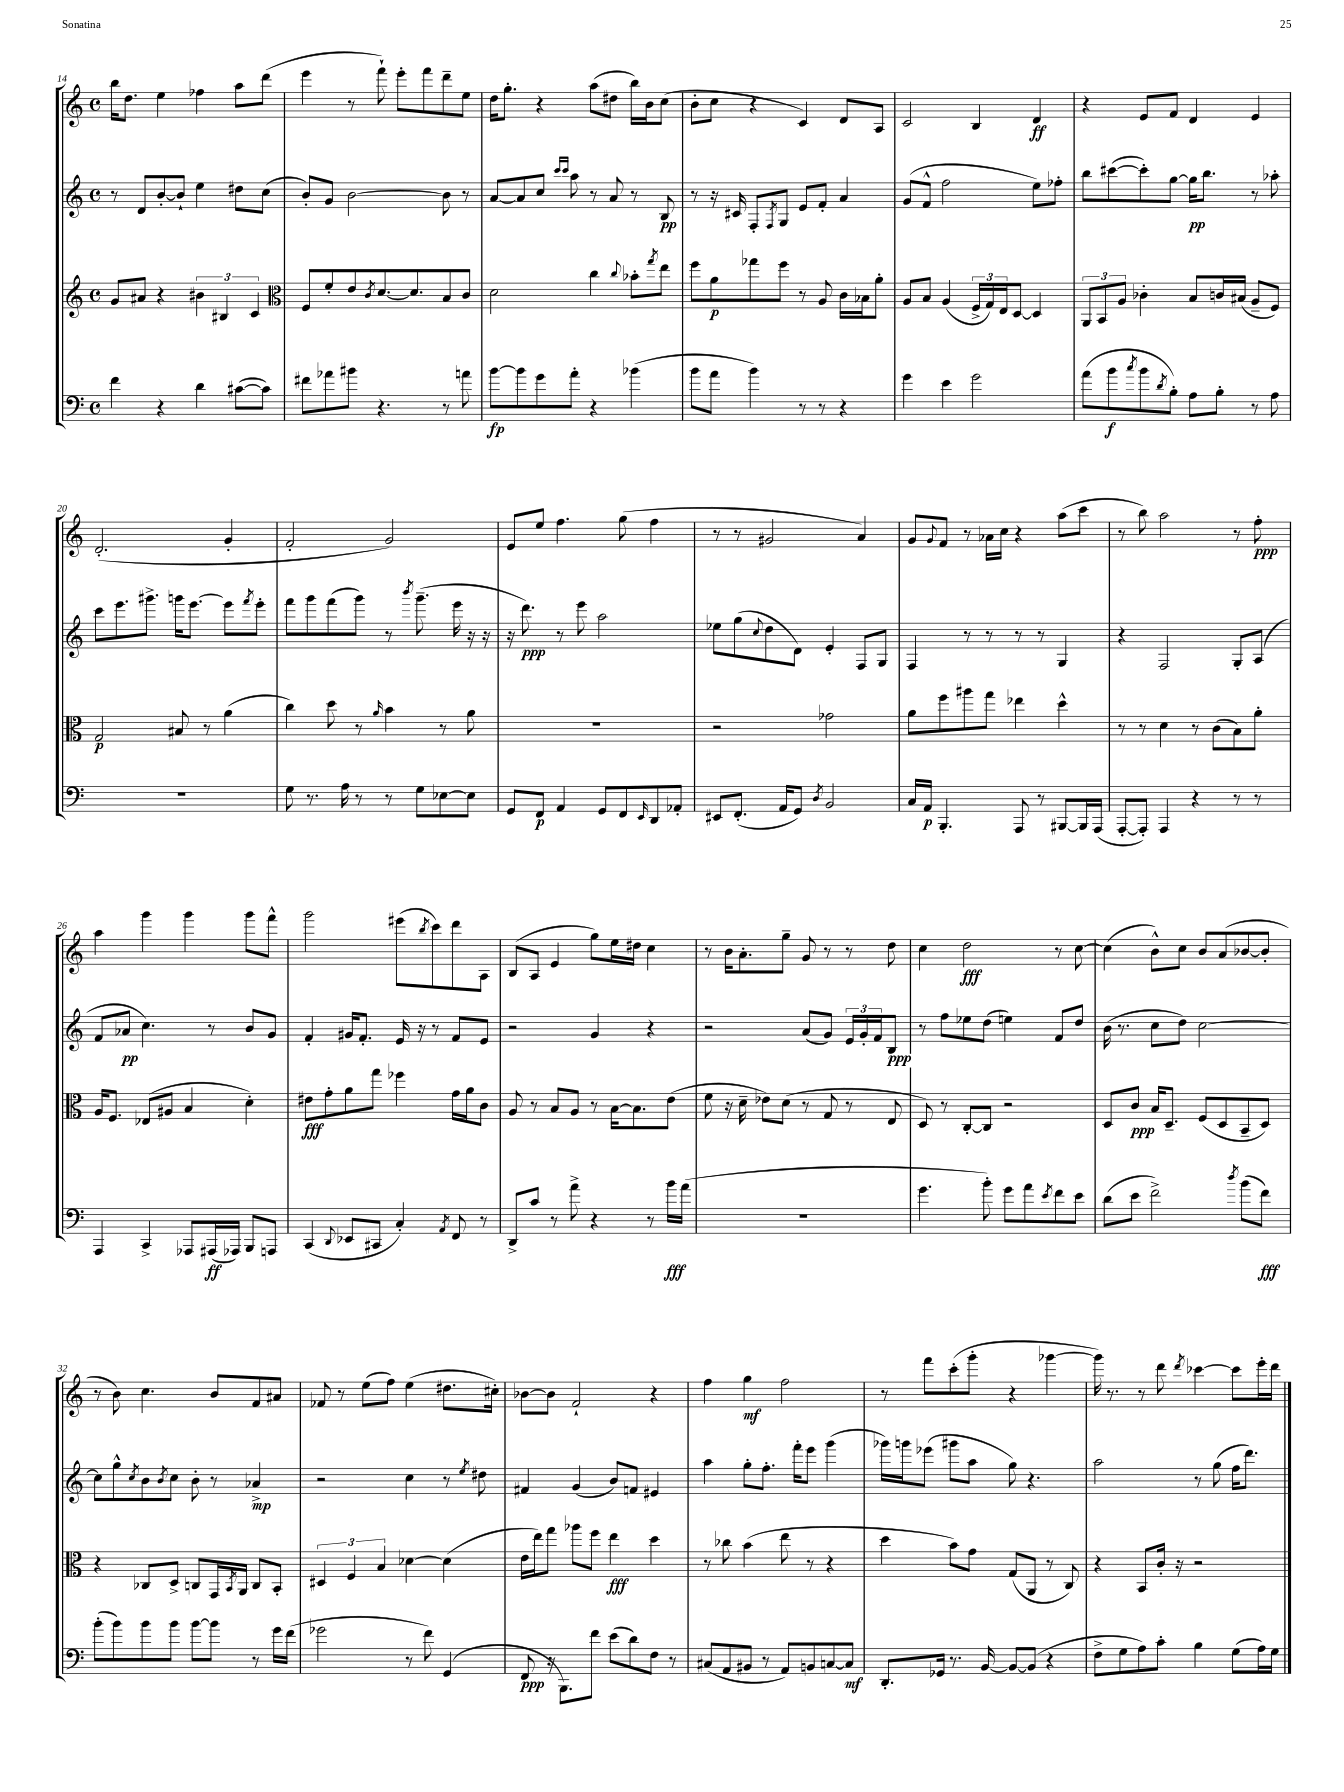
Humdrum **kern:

**kern	**dynam	**kern	**dynam	**kern	**dynam	**kern	**dynam
*part4	*part4	*part3	*part3	*part2	*part2	*part1	*part1
*staff4	*staff4	*staff3	*staff3	*staff2	*staff2	*staff1	*staff1
*clefF4	*	*clefG2	*	*clefG2	*	*clefG2	*
*k[]	*	*k[]	*	*k[]	*	*k[]	*
*M4/4	*	*M4/4	*	*M4/4	*	*M4/4	*
*met(c)	*	*met(c)	*	*met(c)	*	*met(c)	*
=14	=14	=14	=14	=14	=14	=14	=14
4f\	.	8g/L	.	8r	.	16bb\KL	.
.	.	.	.	.	.	8.dd\J	.
.	.	8a#X/J	.	8d/L	.	.	.
4r	.	4r	.	[8b'/	.	4ee\	.
.	.	.	.	8b`/J]	.	.	.
4d\	.	6b#X\	.	4ee\	.	4ff-X\	.
.	.	6B#X/	.	.	.	.	.
([8c#X\L	.	.	.	8dd#X\L	.	8aa\L	.
.	.	6c/	.	.	.	.	.
8c#\J])	.	.	.	(8cc\J	.	(8ddd\J	.
=15	=15	=15	=15	=15	=15	=15	=15
*	*	*clefC3	*	*	*	*	*
8f#X\L	.	8F/L	.	8b'/L)	.	4eee\	.
8a-X\	.	8f'/	.	8g/J	.	.	.
8b#X\J	.	8e/	.	[2b\	.	8r	.
.	.	8qc/	.	.	.	.	.
4.r	.	[8.d/	.	.	.	8fff`\)	.
.	.	.	.	.	.	8eee'\L	.
.	.	8.d/]	.	.	.	.	.
.	.	.	.	.	.	8fff\	.
8r	.	8B/	.	8b\]	.	8ddd~\	.
8an\	.	8c/J	.	8r	.	8ee\J	.
=16	=16	=16	=16	=16	=16	=16	=16
[8b\L	fp	2d\	.	[8a/L	.	16dd\KL	.
.	.	.	.	.	.	8.gg'\J	.
8b\]	.	.	.	8a/]	.	.	.
8g\	.	.	.	8cc/J	.	4r	.
.	.	.	.	16qqccc/LL	.	.	.
.	.	.	.	16qqccc/JJ	.	.	.
8a'\J	.	.	.	8aa\	.	.	.
4r	.	4cc\	.	8r	.	(8aa\L	.
.	.	.	.	8a/	.	8dd#X\J	.
.	.	8qqcc/	.	.	.	.	.
(4b-X\	.	8b-X'\L	.	8r	.	16bb\LL)	.
.	.	.	.	.	.	16b\J	.
.	.	8qgg/	.	.	.	.	.
.	.	8ee\J	.	8B/	pp	(8cc\J	.
=17	=17	=17	=17	=17	=17	=17	=17
8b\L	.	8ff\L	.	8r	.	8b'\L	.
8a\J	.	8a\	p	16r	.	8cc\J	.
.	.	.	.	16c#X/	.	.	.
4b\)	.	8gg-X\	.	8F'/L	.	4r	.
.	.	.	.	8qF/	.	.	.
.	.	8ff\J	.	8G/J	.	.	.
8r	.	8r	.	8e/L	.	4c/)	.
8r	.	8A/	.	8f'/J	.	.	.
4r	.	16c\LL	.	4a/	.	8d/L	.
.	.	16B-X\J	.	.	.	.	.
.	.	8a'\J	.	.	.	8A/J	.
=18	=18	=18	=18	=18	=18	=18	=18
4g\	.	8A/L	.	(8g/L	.	2c/	.
.	.	8B/J	.	8f^^/J	.	.	.
4e\	.	(4A/	.	2ff\	.	.	.
2g\	.	24F^/LL	.	.	.	4B/	.
.	.	24G/)	.	.	.	.	.
.	.	24E/J	.	.	.	.	.
.	.	[8D/J	.	.	.	.	.
.	.	4D/]	.	8ee\L)	.	4d/	ff
.	.	.	.	8ff-X'\J	.	.	.
=19	=19	=19	=19	=19	=19	=19	=19
(8a\L	.	12AA/L	.	8bb\L	.	4r	.
.	.	12BB/	.	.	.	.	.
8b\	f	.	.	([8ccc#X\	.	.	.
.	.	12A/J	.	.	.	.	.
8qcc/	.	.	.	.	.	.	.
8b\	.	4c-X'\	.	8ccc#'\])	.	8e/L	.
8qd/	.	.	.	.	.	.	.
8B'\J)	.	.	.	[8gg\J	.	8f/J	.
8A\L	.	8B/L	.	16gg\KL]	pp	4d/	.
.	.	.	.	8.bb\J	.	.	.
8B'\J	.	16cn/L	.	.	.	.	.
.	.	(16B#X/JJ	.	.	.	.	.
8r	.	8A~/L	.	8r	.	4e/	.
8A\	.	8F/J)	.	8aa-X'\	.	.	.
!!LO:LB:g=z
=20	=20	=20	=20	=20	=20	=20	=20
1r	.	2G/	p	8ccc\L	.	(2.d'/	.
.	.	.	.	8.eee\	.	.	.
.	.	.	.	8.ggg#X^\J	.	.	.
.	.	8B#X/	.	16gggn\KL	.	.	.
.	.	.	.	[8.eee\J	.	.	.
.	.	8r	.	.	.	.	.
.	.	(4a\	.	8eee\L]	.	4g'/	.
.	.	.	.	8qfff/	.	.	.
.	.	.	.	8eee'\J	.	.	.
=21	=21	=21	=21	=21	=21	=21	=21
8G\	.	4cc\)	.	8fff\L	.	2f'/	.
8.r	.	.	.	8ggg\	.	.	.
.	.	8dd\	.	(8fff\	.	.	.
16A\	.	.	.	.	.	.	.
8r	.	8r	.	8ggg\J)	.	.	.
.	.	16qqa/	.	.	.	.	.
8r	.	4b\	.	8r	.	2g/)	.
.	.	.	.	8qbbb/	.	.	.
8G\L	.	.	.	(8.ggg~\	.	.	.
[8E-X\	.	8r	.	.	.	.	.
.	.	.	.	16eee\	.	.	.
8E-\J]	.	8a\	.	16r	.	.	.
.	.	.	.	16r	.	.	.
=22	=22	=22	=22	=22	=22	=22	=22
8GG/L	.	1r	.	16r	.	8e/L	.
.	.	.	.	8.ddd\)	ppp	.	.
8FF/J	p	.	.	.	.	8ee/J	.
4AA/	.	.	.	8r	.	4.ff\	.
.	.	.	.	8eee\	.	.	.
8GG/L	.	.	.	2aa\	.	.	.
8FF/	.	.	.	.	.	(8gg\	.
16qqEE/	.	.	.	.	.	.	.
8DD/	.	.	.	.	.	4ff\	.
8AA-X'/J	.	.	.	.	.	.	.
=23	=23	=23	=23	=23	=23	=23	=23
8EE#X/L	.	2r	.	8ee-X\L	.	8r	.
(8.FF'/J	.	.	.	(8gg\	.	8r	.
.	.	.	.	8qqcc/	.	.	.
.	.	.	.	8dd\	.	2g#X/	.
16AA/KL	.	.	.	.	.	.	.
8GG/J)	.	.	.	8d\J)	.	.	.
8qD/	.	.	.	.	.	.	.
2BB/	.	2g-X\	.	4e'/	.	.	.
.	.	.	.	8F/L	.	4a/)	.
.	.	.	.	8G/J	.	.	.
=24	=24	=24	=24	=24	=24	=24	=24
16C/LL	.	8a\L	.	4F/	.	8g/L	.
16AA/JJ	p	.	.	.	.	.	.
.	.	.	.	.	.	8qqg/	.
4.BBB'/	.	8ff\	.	.	.	8f/J	.
.	.	8aa#X\	.	8r	.	8r	.
.	.	8gg\J	.	8r	.	16a-X\LL	.
.	.	.	.	.	.	16cc\JJ	.
8AAA/	.	4ee-X\	.	8r	.	4r	.
8r	.	.	.	8r	.	.	.
[8BBB#X/L	.	4dd^^\	.	4G/	.	(8aa\L	.
16BBB#/L]	.	.	.	.	.	8ccc\J	.
(16AAA/JJ	.	.	.	.	.	.	.
=25	=25	=25	=25	=25	=25	=25	=25
[8AAA'/L	.	8r	.	4r	.	8r	.
8AAA'/J])	.	8r	.	.	.	8bb\)	.
4AAA/	.	4d\	.	2F/	.	2aa\	.
4r	.	8r	.	.	.	.	.
.	.	(8c\L	.	.	.	.	.
8r	.	8B\)	.	8G'/L	.	8r	.
8r	.	8a'\J	.	(8A/J	.	8ff'\	ppp
!!LO:LB:g=z
=26	=26	=26	=26	=26	=26	=26	=26
4AAA/	.	16A/KL	.	8f/L	.	4aa\	.
.	.	8.F/J	.	.	.	.	.
.	.	.	.	8a-X/J	pp	.	.
4CC^/	.	(8E-X/L	.	4.cc\)	.	4ggg\	.
.	.	8A#X/J	.	.	.	.	.
8AAA-X/L	.	4B/	.	.	.	4ggg\	.
(16AAA#X/L	ff	.	.	8r	.	.	.
16AAA-X/JJ)	.	.	.	.	.	.	.
8BBB/L	.	4d'\)	.	8b/L	.	8ggg\L	.
8AAAn/J	.	.	.	8g/J	.	8fff^^\J	.
=27	=27	=27	=27	=27	=27	=27	=27
(4CC/	.	8e#X\L	fff	4f'/	.	2ggg\	.
.	.	8g'\	.	.	.	.	.
8qqDD/	.	.	.	.	.	.	.
8EE-X/L	.	8a\	.	16g#X/KL	.	.	.
.	.	.	.	8.f'/J	.	.	.
8CC#X/J	.	8gg\J	.	.	.	.	.
4C'/)	.	4ff-X\	.	16e/	.	(8eee#X\L	.
.	.	.	.	16r	.	.	.
.	.	.	.	.	.	8qbb/	.
.	.	.	.	8r	.	8ccc\)	.
8qAA/	.	.	.	.	.	.	.
8FF/	.	16g\LL	.	8f/L	.	8ddd\	.
.	.	16a\J	.	.	.	.	.
8r	.	8c\J	.	8e/J	.	8A\J	.
=28	=28	=28	=28	=28	=28	=28	=28
8DD^/L	.	8A/	.	2r	.	(8B/L	.
8c/J	.	8r	.	.	.	8A/J	.
8r	.	8B/L	.	.	.	4e/	.
8a^\	.	8A/J	.	.	.	.	.
4r	.	8r	.	4g/	.	8gg\L)	.
.	.	[16B\KL	.	.	.	16ee\L	.
.	.	8.B\]	.	.	.	16dd#X\JJ	.
8r	.	.	.	4r	.	4cc\	.
16b\LL	fff	(8e\J	.	.	.	.	.
(16a\JJ	.	.	.	.	.	.	.
=29	=29	=29	=29	=29	=29	=29	=29
1r	.	8f\	.	2r	.	8r	.
.	.	16r	.	.	.	16b\KL	.
.	.	16d~\	.	.	.	8.a'\	.
.	.	8e-X\L)	.	.	.	.	.
.	.	(8d\J	.	.	.	8gg~\J	.
.	.	8r	.	(8a/L	.	8g/	.
.	.	8G/	.	8g/J)	.	8r	.
.	.	8r	.	24e/LL	.	8r	.
.	.	.	.	24g'/	.	.	.
.	.	.	.	24f/J	.	.	.
.	.	8E/	.	8B/J	ppp	8dd\	.
=30	=30	=30	=30	=30	=30	=30	=30
4.g\	.	8D/)	.	8r	.	4cc\	.
.	.	8r	.	8ff\L	.	.	.
.	.	[8C'/L	.	8ee-X\	.	2dd\	fff
8b'\)	.	8C/J]	.	(8dd\J	.	.	.
8g\L	.	2r	.	4een\)	.	.	.
8a\	.	.	.	.	.	.	.
8qe/	.	.	.	.	.	.	.
8f\	.	.	.	8f/L	.	8r	.
8e\J	.	.	.	8dd/J	.	[8cc\	.
=31	=31	=31	=31	=31	=31	=31	=31
(8d\L	.	8D/L	.	(16b\	.	(4cc\]	.
.	.	.	.	8.r	.	.	.
8e\J	.	8c/J	ppp	.	.	.	.
2f^\)	.	16B/KL	.	8cc\L	.	8b^^\L)	.
.	.	8.D~/J	.	.	.	.	.
.	.	.	.	8dd\J)	.	8cc\J	.
.	.	(8F/L	.	[2cc\	.	8b/L	.
.	.	8D/	.	.	.	(8a/	.
8qdd/	.	.	.	.	.	.	.
(8b\L	.	8BB~/	.	.	.	[8b-X/	.
8f\J)	fff	8D/J)	.	.	.	8b-'/J]	.
!!LO:LB:g=z
=32	=32	=32	=32	=32	=32	=32	=32
(8b'\L	.	4r	.	8cc\L]	.	8r	.
8b\)	.	.	.	8gg^^\	.	8b\)	.
.	.	.	.	8qcc/	.	.	.
8b\	.	8C-X/L	.	8b\	.	4.cc\	.
.	.	.	.	8qb/	.	.	.
8b\J	.	8D^/J	.	8cc\J	.	.	.
[8b\L	.	8Cn/L	.	8b'\	.	.	.
8b\J]	.	16GG/L	.	8r	.	8b/L	.
.	.	8qBB/	.	.	.	.	.
.	.	16AA/JJ	.	.	.	.	.
8r	.	8C/L	.	4a-X^/	mp	8f/	.
16g\LL	.	8BB'/J	.	.	.	8a#X/J	.
(16f\JJ	.	.	.	.	.	.	.
=33	=33	=33	=33	=33	=33	=33	=33
2g-X\	.	6D#X/	.	2r	.	8f-X/	.
.	.	.	.	.	.	8r	.
.	.	6F/	.	.	.	.	.
.	.	.	.	.	.	(8ee\L	.
.	.	6B/	.	.	.	.	.
.	.	.	.	.	.	8ff\J)	.
8r	.	[4d-X\	.	4cc\	.	(4ee\	.
8f\)	.	.	.	.	.	.	.
(4GG/	.	(4d-\]	.	8r	.	8.dd#X\L	.
.	.	.	.	8qee/	.	.	.
.	.	.	.	8dd#X\	.	.	.
.	.	.	.	.	.	16cc#X'\Jk)	.
=34	=34	=34	=34	=34	=34	=34	=34
8FF/	ppp	16e\LL	.	4f#X/	.	[8b-X\L	.
.	.	16ee\J)	.	.	.	.	.
16r	.	8gg\J	.	.	.	8b-\J]	.
8.BBB\L)	.	.	.	.	.	.	.
.	.	8aa-X\L	.	(4g/	.	2f`/	.
8f\J	.	8ff\J	.	.	.	.	.
(8e\L	.	4ee\	fff	8b/L)	.	.	.
8d\)	.	.	.	8fn/J	.	.	.
8F\J	.	4dd\	.	4e#X/	.	4r	.
8r	.	.	.	.	.	.	.
=35	=35	=35	=35	=35	=35	=35	=35
(8C#X/L	.	8r	.	4aa\	.	4ff\	.
8AA/	.	8cc-X\	.	.	.	.	.
8BB#X/J	.	(4b\	.	8gg'\L	.	4gg\	mf
8r	.	.	.	8.ff'\J	.	.	.
8AA/L)	.	8ee\	.	.	.	2ff\	.
.	.	.	.	16fff'\KL	.	.	.
8BBn/	.	8r	.	8eee\J	.	.	.
[8Cn/	.	4r	.	(4ggg\	.	.	.
8C/J]	mf	.	.	.	.	.	.
=36	=36	=36	=36	=36	=36	=36	=36
8.DD'/L	.	4dd\	.	16ggg-X\LL)	.	8r	.
.	.	.	.	16gggn\J	.	.	.
.	.	.	.	(8eee-X\J	.	8fff\L	.
16GG-X/Jk	.	.	.	.	.	.	.
8.r	.	8b\L)	.	8ggg#X\L	.	(8ccc'\	.
.	.	8g\J	.	8aa\J	.	8ggg'\J	.
[16BB/	.	.	.	.	.	.	.
8BB/L_	.	(8G/L	.	8gg\)	.	4r	.
(8BB/J]	.	8AA/J	.	4.r	.	.	.
4r	.	8r	.	.	.	[4ggg-X\	.
.	.	8C/)	.	.	.	.	.
=37	=37	=37	=37	=37	=37	=37	=37
8F^\L	.	4r	.	2aa\	.	16ggg-\])	.
.	.	.	.	.	.	8.r	.
8G\	.	.	.	.	.	.	.
8A\)	.	8BB/L	.	.	.	8r	.
8c'\J	.	16c'/Jk	.	.	.	8ddd\	.
.	.	16r	.	.	.	.	.
.	.	.	.	.	.	8qddd/	.
4B\	.	2r	.	8r	.	[4ccc-X\	.
.	.	.	.	(8gg\	.	.	.
(8G\L	.	.	.	16ff\KL	.	8ccc-\L]	.
.	.	.	.	8.ddd\J)	.	.	.
16A\L)	.	.	.	.	.	16eee'\L	.
16G\JJ	.	.	.	.	.	16ddd\JJ	.
==	==	==	==	==	==	==	==
*-	*-	*-	*-	*-	*-	*-	*-
